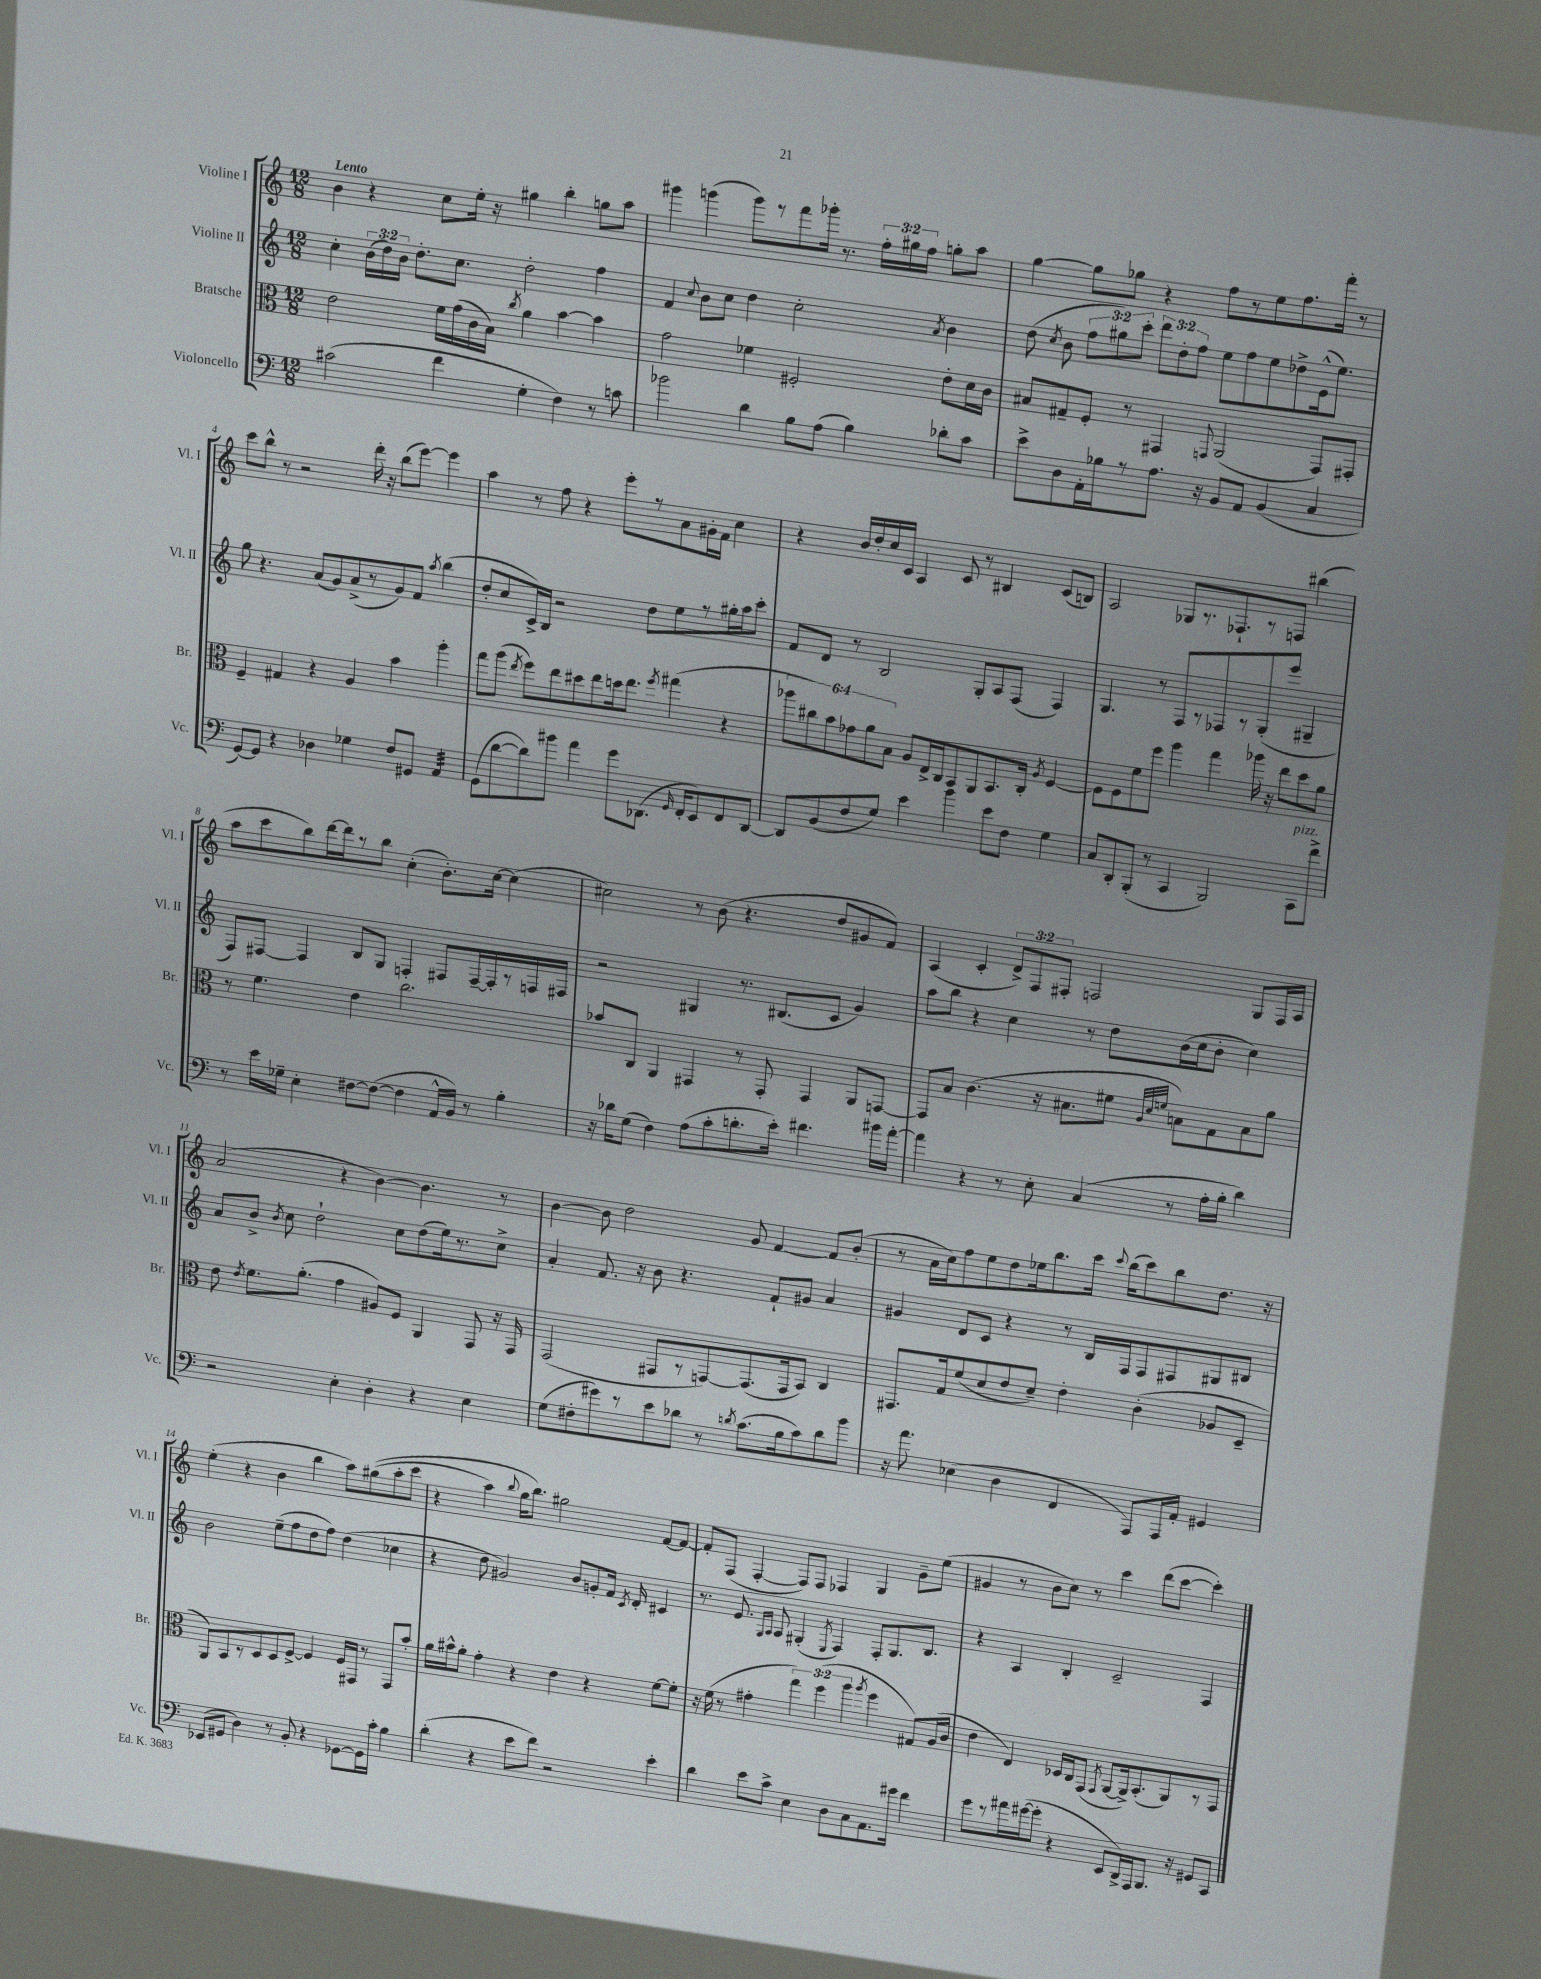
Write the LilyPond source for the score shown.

<<
\new StaffGroup <<
\new Staff = "s0" \with { instrumentName = "Violine I" shortInstrumentName = "Vl. I" } {
    \clef treble \key c \major \numericTimeSignature \time 12/8 \override Staff.TupletNumber.text = #tuplet-number::calc-fraction-text \tempo "Lento"
    \autoBeamOff b'4 r4 c''8[ e''16]-. r16 gis''4 b''4-. g''8[ a''8] |
    gis'''4 g'''4( g'''8[) r8 f'''8 ges'''16]-. r8. \tuplet 3/2 { f''16[-. gis''16 f''16] } g''8[-. a''8] |
    g''4~ g''8[ ges''8] r4 f''8[ r8 e''8 f''8. f'''16]-. r8 |
    c'''8[ b''8]-^ r8 r2 d'''16-. r16 b''8[( e'''8]~) e'''4 |
    a''4 r8 f''8 r4 e'''8[-. r8 a'8 gis'16-. f'16] c''4 |
    r4 b'16[ d''16-. c''16 c'16] a4 c'8 r8 bis4 c'8[( b8]) |
    a2 ges8[ r8. fes8.-! r8 f8] bis''4( |
    a''8[ c'''8 b''8) d'''16~ d'''16 r8 b''8] c''4-.( b'8.[-.) c''16]~ c''4( |
    cis''2) r8 b'8( r4. d''8[ gis'8 f'8]) |
    a4( c'4-. \tuplet 3/2 { d'8[->) f8 fis8]-. } f2 g8[ f16 a16] |
    a'2( r4 b'4~) b'4. r8 |
    b'4~ b'8 d''2 g'8 f'4~ f'8[ b'8]-.( |
    r8 a'16[ c''16) f''8 e''8 d''8 ees''16 b''8. c'''16] \appoggiatura { c'''8 } b''16[( c'''8) b''8 d''8.] r16 |
    e''4-.( r4 b'4 b''4 a''8[) gis''8(\( a''8-. c'''8] |
    r4 a''4) \appoggiatura { b''8 } g''16[ b''8.]\) gis''2 f'8[~ f'8]~ |
    f'8[-. f8]( f4~-. f8[) f8] fes4 g4 g'8[-- e''8]( |
    gis'4 r8 b'8[ c''8]) r8 c'''4 d'''8[( c'''8]~ c'''4-.) \bar "|." |
}
\new Staff = "s1" \with { instrumentName = "Violine II" shortInstrumentName = "Vl. II" } {
    \clef treble \key c \major \numericTimeSignature \time 12/8 \override Staff.TupletNumber.text = #tuplet-number::calc-fraction-text
    \autoBeamOff c''4-. \tuplet 3/2 { b'16[( d''16) b'16] } d''8.[-. c''8.] d''2-. f''4 |
    f'4 \appoggiatura { c''8 } b'8[ c''8] d''4 c''2-. \acciaccatura { a'8 } b'4 |
    d''8( \acciaccatura { c''8 } b'8 \tuplet 3/2 { f''8[ gis''8) c'''8]-. } \tuplet 3/2 { d'''8[ d''8-. f''8] } e''8[ f''8 e''8 des''8-> e'16-^( e''8.]) |
    g''8 r4. a'8[( g'8) a'8->( r8 g'8) f'8] \acciaccatura { a''8 } b''4( |
    d''8[-. c''8 c'16->) b16] r2 d''8[ e''8 r8 gis''16-. a''16 c'''8]-. |
    f'8[ d'8] r8 b2 g8[-. a8 f8]( f4) |
    g4. r8 f8[ r8 fes8 r8 g8-.( e'''8] gis4-- |
    f8[) fis8]~ fis4 b8[ g8] f4-. fis8[ fis16~-- fis16-. r8 f16 fis16] |
    r2 gis4 r8. bis8.[( c'8] g'4) |
    a''8[ b''8] r4 c''4 r8 d''8[ b'16( c''16 b'8]-. c''4) |
    a'8[ b'8]-> \acciaccatura { b'8 } c''8 d''2-! c''8[ d''8( e''16) r8. c''8]-> |
    a'4-. f'8. r16 b'8 r4. f'8[-! gis'8] a'4 |
    gis'4 d'8[ c'8] r4 r8 b16[ f16 f8 fis8 gis8 bis8] |
    b'2 e''8[--( f''8 d''8 f''8]) d''4( ces''4 |
    r4 d''8 gis'2) b'8[ g'8-. f'16] \acciaccatura { c'8 } d'16-. cis'4 |
    r8. e'8. \grace { g16[ a16] } a8 gis4-.( \acciaccatura { e8 } f4) f8[-. gis8. b8.] |
    r4 a4 b4-. c'2-- f4 \bar "|." |
}
\new Staff = "s2" \with { instrumentName = "Bratsche" shortInstrumentName = "Br." } {
    \clef alto \key c \major \numericTimeSignature \time 12/8 \override Staff.TupletNumber.text = #tuplet-number::calc-fraction-text
    \autoBeamOff e'2 f'16[ g'16( c'16 b16]) \acciaccatura { c''8 } a'4 b'4~ b'4 |
    g'2 fes'4 fis2-. e'8[-. d'16 c'16] |
    bis8[ gis8-- f8]-. r8 gis,4 \appoggiatura { g,8 } a,2( g,8[) gis,8]-. |
    f4-- gis4 r4 a4 b'4 a''4-. |
    g''8[ a''8]( \acciaccatura { e''8 } f''8[) e''8 dis''8 e''8 d''16 e''8.] \acciaccatura { f''8 } gis''4( r4 |
    \tuplet 6/4 { aes''8[ cis''8) b'8 ges'8 a'8 b8] } a8[ e16-> c16 b,8 a,8 b,8. c16]-. \acciaccatura { a8 } f4~ |
    f8[ f8 f'8 f''8] a''4 g''4 aes''16 r16 e''8[ d''8 a'8] |
    r8 f'4. e'4 c''2. |
    bes'8[ c8] a,4 gis,4 r8 gis,8-. gis,4 a,8[ g,8]~ |
    g,8[ b8] c'4.( r16 bis8.[ fis'8] \grace { a32[ d'32 f'32] } b8[) g8 b8 a'8] |
    e'8 \acciaccatura { e'8 } f'8.[ a'8.]-.( g'4 ais8[) f8] a,4 g,8 r16 g,16 |
    g,2( gis,8[ r8 g,8~) g,8.( g,16 b,8]) c4 |
    gis,8.[ g16 f'8( d'8 e'8 d'8]--) e'4-. c'4-.( aes8[ d8]-- |
    a,8[) b,8 r8 d8 d8 f8]~-> f4 f16[ gis,16] r8 gis,8[ b'8]-. |
    a'16[ bis'16-^ a'8]-. g'4-. r4 e'4 r4 f'8[~ f'8]-. |
    r16 f'16( r8 gis'4-. \tuplet 3/2 { g''4) f''4( a''4 } \acciaccatura { a''8 } f''4 gis8[) a16( c'16] |
    e'4 e4) des16[ c16 g,8]( \acciaccatura { g,8 } a,8[~ a,16->) b,8.-.( a,8) r8 g,8] \bar "|." |
}
\new Staff = "s3" \with { instrumentName = "Violoncello" shortInstrumentName = "Vc." } {
    \clef bass \key c \major \numericTimeSignature \time 12/8
    \autoBeamOff cis'2( f'4 g4-. f4) r8 c'8 |
    bes'2 d'4 b8[ a8]( b4) des'8[-. c'8] |
    e'8[-> d8 a,16-. bes16 r8 a8.] r16 b,8[ a,8] b,4( c4 |
    g,8[~) g,8] r4 des4 ges4 f8[ gis,8] a,4:32 |
    g,8[( d'8~ d'8) bis'8] a'4 g'8[ des,8.]( \grace { g,16 } f,16[-. e,8) f,8 des,8]~ |
    des,8[ b,8( f8 g8]) e'4 b'4 e'8[ f8] g4 |
    c8[ d,8-. b,,8]-.( r8 c,4 b,,2) c,8[^\markup { \italic "pizz." } f'8]-> |
    r8 e'16[ ges16]-- e4-. fis8[~ fis8]~( fis4 a,16[-^ b,16]) r8 b4-. |
    r16 des'16[ g8]( f4) a8[( c'8-. d'8.-. e'16]-.) fis'4. bis'16[ a'16]~-. |
    a'4 r4 r8 e8-. c4( r8 a16[-. b16]-. d'4) |
    r2 e4-. d4-. r4 e4 |
    g8[( fis8-. gis'8) r8 e'8 des'8] r8 \acciaccatura { d'8 } c'8.[( b16 c'8) d'8 b'8] |
    r16 a'8. ees4( d4 f,4 a,,8[) a,,16 a,16]-. gis,4 |
    ees,8[( gis,8] d4) r8 b,8-. r4 ges,8[~ ges,16 c'16]-. b4 |
    d'4-.( r4 e'8[ f'8]) r2 e'4-. |
    d'4 e'8[ c'8]-> e4 d8[ c8 a,8. gis'16] f'4 |
    g'8[ r8 ais'16 gis'16~( gis'8]-. r4 e,8[ d,16->) a,,16 b,,8.] r16 gis,8[ c,8] \bar "|." |
}
>>
>>
